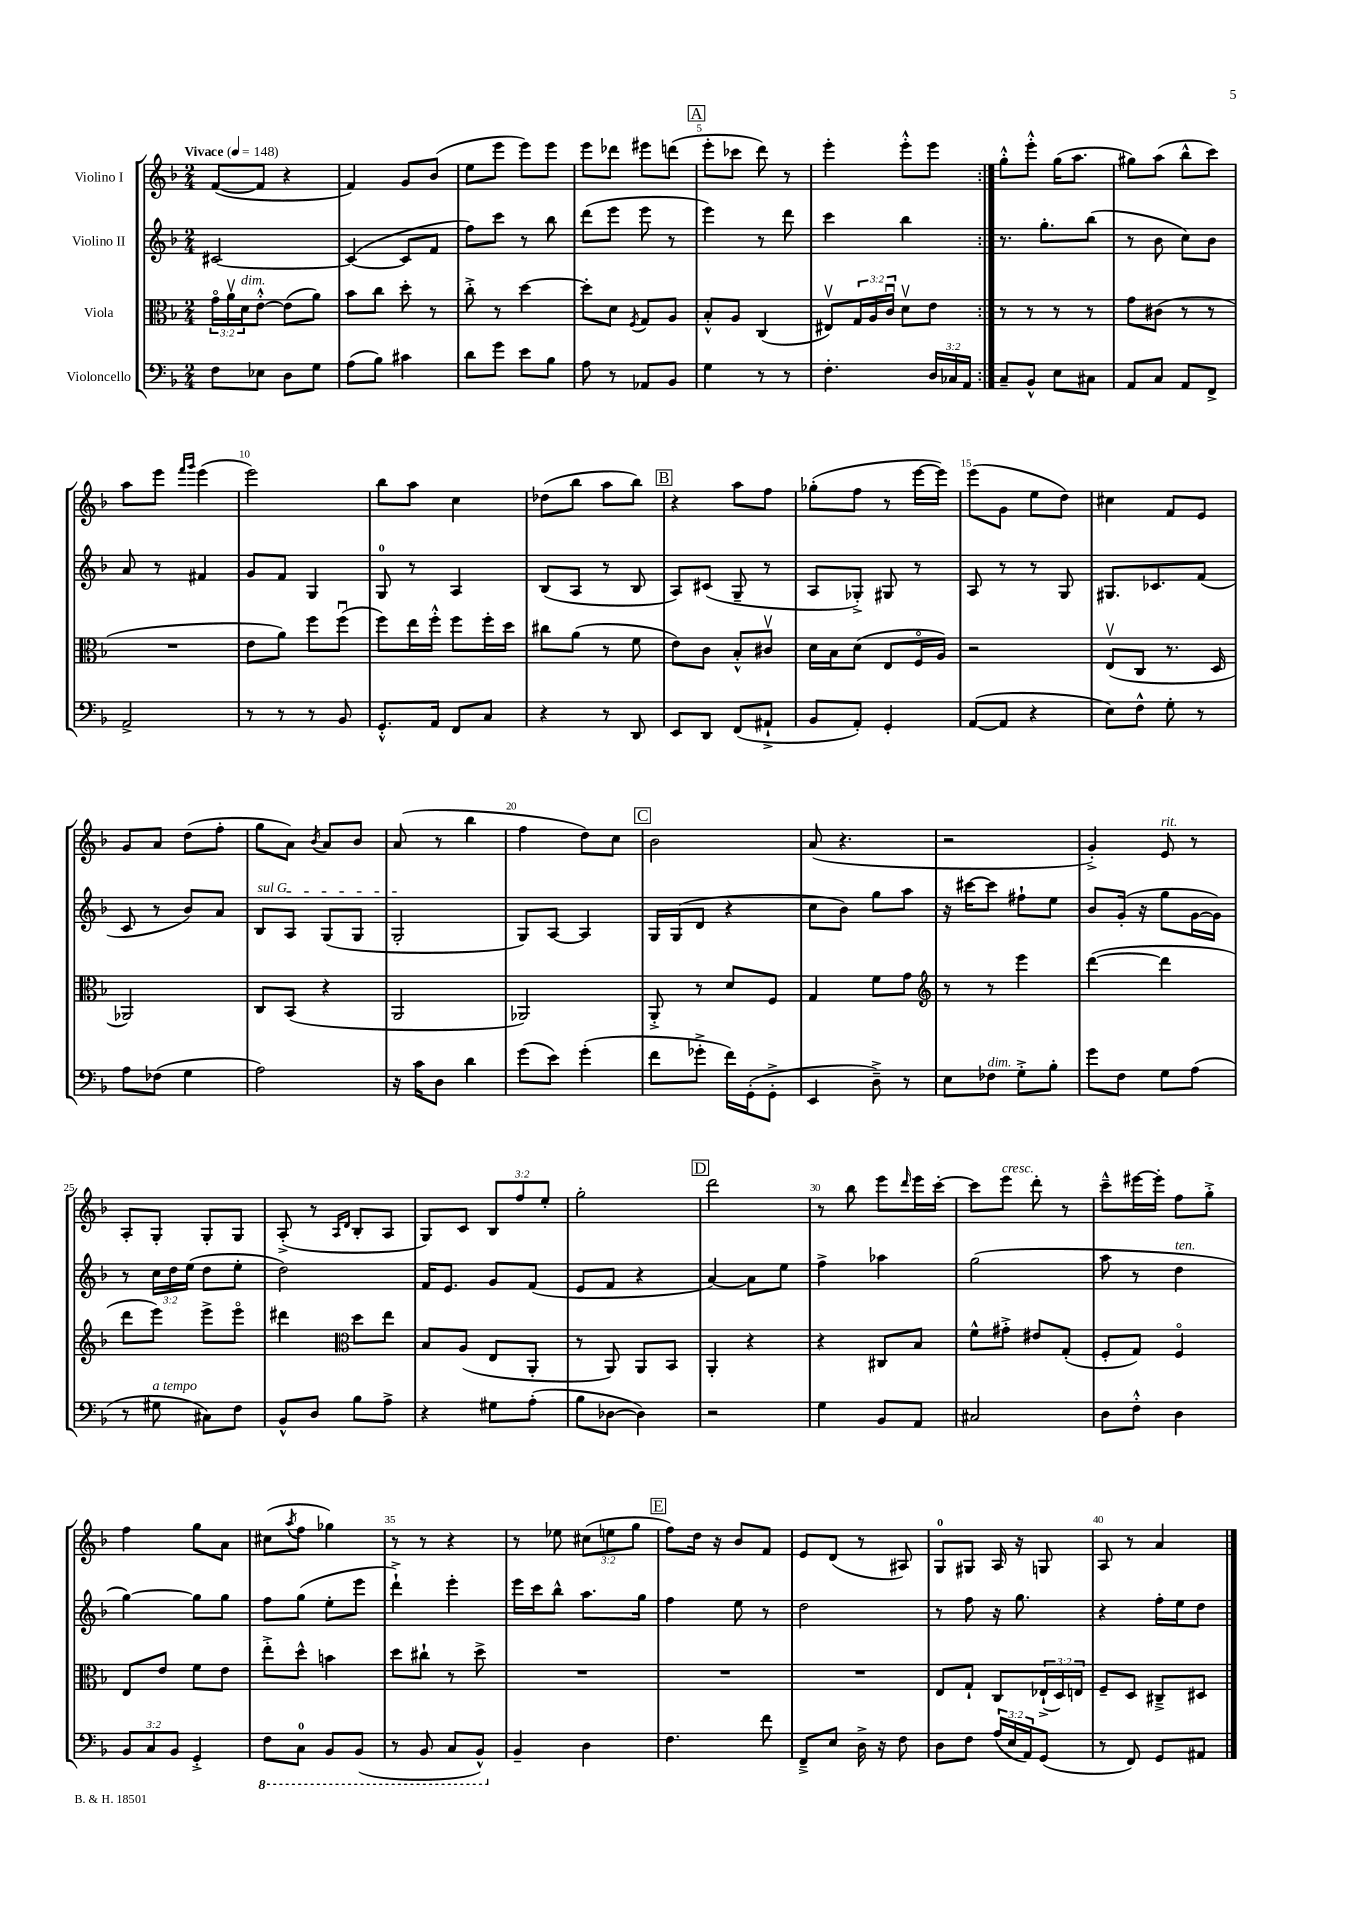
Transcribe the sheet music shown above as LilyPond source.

<<
\new StaffGroup <<
\new Staff = "s0" \with { instrumentName = "Violino I" } {
    \clef treble \key f \major \numericTimeSignature \time 2/4 \override Staff.TupletNumber.text = #tuplet-number::calc-fraction-text \tempo "Vivace" 4 = 148
    \repeat volta 2 { f'8~( f'8 r4 |
    f'4) g'8 bes'8( |
    e''8 e'''8 e'''8) e'''8 |
    e'''8 des'''8 eis'''8 d'''8( |
    \mark \markup { \box "A" } e'''8-. ces'''8 d'''8) r8 |
    e'''4-. e'''8-.-^ e'''8 | }
    g''8-.-^ e'''8-.-^ g''16( a''8. |
    gis''8) a''8( bes''8-^ c'''8) |
    a''8 e'''8 \grace { f'''16 g'''16 } e'''4( |
    e'''2) |
    bes''8 a''8 c''4 |
    des''8( bes''8 a''8 bes''8) |
    \mark \markup { \box "B" } r4 a''8 f''8 |
    ges''8-.( f''8 r8 e'''16~ e'''16) |
    e'''8( g'8 e''8 d''8) |
    cis''4 f'8 e'8 |
    g'8 a'8 d''8( f''8-. |
    g''8 a'8) \acciaccatura { bes'8 } a'8 bes'8 |
    a'8( r8 bes''4 |
    f''4 d''8) c''8 |
    \mark \markup { \box "C" } bes'2 |
    a'8( r4. |
    r2 |
    g'4-.->) e'8^\markup { \italic "rit." } r8 |
    a8-. g8-. g8-. g8 |
    a8-.->( r8 \grace { a16 d'16 } bes8-. a8 |
    g8) c'8 \tuplet 3/2 { bes8 f''8 e''8-. } |
    g''2-. |
    \mark \markup { \box "D" } d'''2 |
    r8 bes''8 e'''8 \grace { d'''16 } e'''16 c'''16~-. |
    c'''8 e'''8^\markup { \italic "cresc." } d'''8-. r8 |
    c'''8---^ eis'''16~ eis'''16-. f''8 g''8-.-> |
    f''4 g''8 a'8 |
    cis''8( \acciaccatura { a''8 } f''8 ges''4) |
    r8 r8 r4 |
    r8 ees''8 \tuplet 3/2 { cis''8( e''8 g''8 } |
    \mark \markup { \box "E" } f''8) d''16 r16 bes'8 f'8 |
    e'8 d'8( r8 ais8) |
    g8-0 gis8 a16 r16 g8 |
    a8 r8 a'4 \bar "|." |
}
\new Staff = "s1" \with { instrumentName = "Violino II" } {
    \clef treble \key f \major \numericTimeSignature \time 2/4 \override Staff.TupletNumber.text = #tuplet-number::calc-fraction-text
    \repeat volta 2 { cis'2~ |
    cis'4~( cis'8 f'8 |
    f''8) c'''8 r8 bes''8 |
    d'''8( e'''8 e'''8 r8 |
    \mark \markup { \box "A" } e'''4) r8 d'''8 |
    c'''4 bes''4 | }
    r8. g''8.-. bes''8( |
    r8 bes'8 c''8) bes'8 |
    a'8 r8 fis'4 |
    g'8 f'8 g4 |
    g8-0 r8 a4 |
    bes8( a8 r8 bes8 |
    \mark \markup { \box "B" } a8) cis'8( g8-- r8 |
    a8 ges8-.->) gis8 r8 |
    a8 r8 r8 g8 |
    gis8. ces'8. f'8( |
    c'8 r8 bes'8) a'8 |
    \once \override TextSpanner.bound-details.left.text = \markup { \italic "sul G" } bes8\startTextSpan a8 g8( g8 |
    g2-.\stopTextSpan |
    g8) a8~ a4 |
    \mark \markup { \box "C" } g16 g16( d'8 r4 |
    c''8 bes'8) g''8 a''8 |
    r16 cis'''16~ cis'''8 fis''8-! e''8 |
    bes'8 g'16-.( r16 g''8 g'16~ g'16) |
    r8 \tuplet 3/2 { c''16 d''16 e''16( } d''8 e''8-. |
    d''2) |
    f'16 e'8. g'8 f'8( |
    e'8 f'8 r4 |
    \mark \markup { \box "D" } a'4~) a'8 e''8 |
    f''4-> aes''4 |
    g''2( |
    a''8 r8 d''4^\markup { \italic "ten." } |
    g''4~) g''8 g''8 |
    f''8 g''8( e''8-. e'''8 |
    d'''4-!->) e'''4-. |
    e'''16 c'''16 bes''8-^ a''8. g''16 |
    \mark \markup { \box "E" } f''4 e''8 r8 |
    d''2 |
    r8 f''8 r16 g''8. |
    r4 f''16-. e''16 d''8 \bar "|." |
}
\new Staff = "s2" \with { instrumentName = "Viola" } {
    \clef alto \key f \major \numericTimeSignature \time 2/4 \override Staff.TupletNumber.text = #tuplet-number::calc-fraction-text
    \repeat volta 2 { \tuplet 3/2 { g'16\flageolet a'16\upbow d'16^\markup { \italic "dim." } } e'8~-.-^ e'8( a'8) |
    bes'8 c''8 d''8-. r8 |
    c''8-.-> r8 d''4~ |
    d''8-. d'8 \acciaccatura { f8 } g8 a8 |
    \mark \markup { \box "A" } bes8-.-^ a8 c4( |
    eis8\upbow) \tuplet 3/2 { g16 a16 c'16\downbow } d'8\upbow e'8 | }
    r8 r8 r8 r8 |
    g'8 cis'8( r8 r8 |
    R2 |
    e'8 a'8) f''8 f''8\downbow( |
    f''8) e''16 f''16-.-^ f''8 f''16-. d''16 |
    cis''8 a'8( r8 f'8 |
    \mark \markup { \box "B" } e'8) c'8 bes8-.-^ cis'8\upbow |
    d'16 bes16 d'8( e8 f16\flageolet a16) |
    r2 |
    e8\upbow( c8 r8. d16 |
    aes,2) |
    c8 bes,8( r4 |
    a,2 |
    aes,2) |
    \mark \markup { \box "C" } a,8-.-> r8 d'8 f8 |
    g4 f'8 g'8 |
    \clef treble r8 r8 e'''4 |
    d'''4~( d'''4 |
    d'''8 e'''8) e'''8-> e'''8\flageolet |
    dis'''4 \clef alto d''8 e''8 |
    bes8 a8( e8 a,8-. |
    r8 a,8) a,8 bes,8 |
    \mark \markup { \box "D" } a,4-. r4 |
    r4 cis8 bes8 |
    f'8-^ gis'8-.-> eis'8 g8-.( |
    f8-. g8) f4\flageolet |
    e8 e'8 f'8 e'8 |
    e''8-.-> d''8-^ b'4 |
    d''8 cis''8-! r8 d''8-> |
    R2 |
    \mark \markup { \box "E" } R2 |
    R2 |
    e8 g8-! c8 \tuplet 3/2 { ees16-!->( d16) e16 } |
    f8-- d8 cis8---> dis8 \bar "|." |
}
\new Staff = "s3" \with { instrumentName = "Violoncello" } {
    \clef bass \key f \major \numericTimeSignature \time 2/4 \override Staff.TupletNumber.text = #tuplet-number::calc-fraction-text
    \repeat volta 2 { f8 ees8 d8 g8 |
    a8( bes8) cis'4 |
    d'8 g'8 e'8 bes8 |
    a8 r8 aes,8 bes,8 |
    \mark \markup { \box "A" } g4 r8 r8 |
    f4.-. \tuplet 3/2 { d16 ces16 a,16 } | }
    c8-- bes,8-^ e8 cis8 |
    a,8 c8 a,8 f,8-> |
    a,2-> |
    r8 r8 r8 bes,8 |
    g,8.-.-^ a,16 f,8 c8 |
    r4 r8 d,8 |
    \mark \markup { \box "B" } e,8 d,8 f,8( ais,8-!-> |
    bes,8 a,8-.) g,4-. |
    a,8~( a,8 r4 |
    e8) f8-^ g8-. r8 |
    a8 fes8( g4 |
    a2) |
    r16 c'16 d8 d'4 |
    g'8( e'8) g'4-.( |
    \mark \markup { \box "C" } f'8 ges'8-.-> f'16) g,16-.( g,8-.-> |
    e,4 d8--->) r8 |
    e8 fes8^\markup { \italic "dim." } g8-.-> bes8-. |
    g'8 f8 g8 a8( |
    r8 gis8^\markup { \italic "a tempo" } cis8) f8 |
    bes,8-^ d8 bes8 a8-> |
    r4 gis8 a8-.( |
    bes8 des8~ des4) |
    \mark \markup { \box "D" } r2 |
    g4 bes,8 a,8 |
    cis2 |
    d8 f8-.-^ d4 |
    \tuplet 3/2 { bes,8 c8 bes,8 } g,4-.-> |
    \ottava #-1 f,8 c,8-0 bes,,8 bes,,8( |
    r8 bes,,8 c,8 bes,,8-^) \ottava #0 |
    bes,4-- d4 |
    \mark \markup { \box "E" } f4. f'8 |
    f,8---> e8 d16-> r16 f8 |
    d8 f8 \tuplet 3/2 { a16( e16 a,16) } g,8( |
    r8 f,8) g,8 ais,8 \bar "|." |
}
>>
>>
\layout { \context { \Score \override BarNumber.break-visibility = ##(#f #t #t) barNumberVisibility = #(every-nth-bar-number-visible 5) } }
